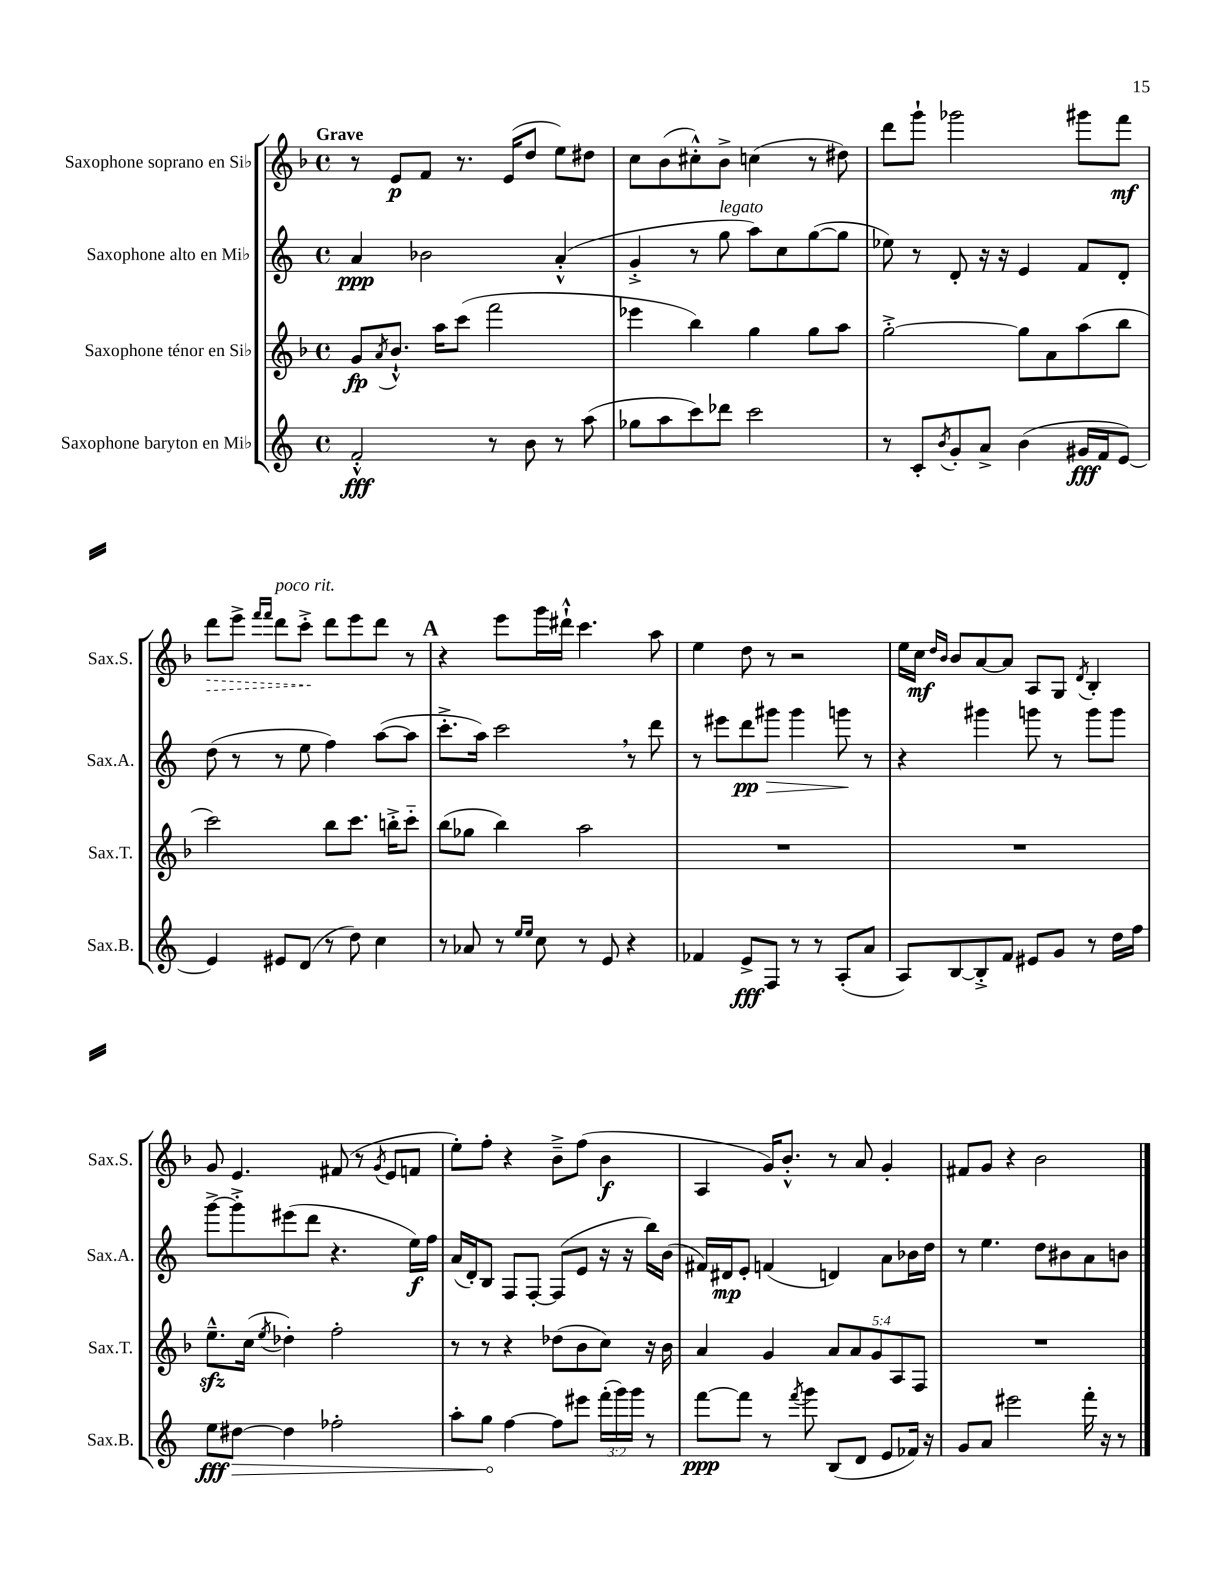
<<
\new StaffGroup <<
\new Staff = "s0" \with { instrumentName = "Saxophone soprano en Sib" shortInstrumentName = "Sax.S." } {
    \clef treble \key f \major \defaultTimeSignature \time 4/4 \tempo "Grave"
    r8 e'8\p f'8 r8. e'16( d''8 e''8) dis''8 |
    c''8 bes'8( cis''8-.-^) bes'8-> c''4( r8 dis''8) |
    d'''8 g'''8-! ges'''2 gis'''8 f'''8\mf |
    \once \override Hairpin.style = #'dashed-line d'''8\> e'''8-> \grace { f'''16 f'''16 } d'''8^\markup { \italic "poco rit." } c'''8-.->\! d'''8 e'''8 d'''8 r8 |
    \mark \markup { \bold "A" } r4 e'''8 g'''16 dis'''16-!-^ c'''4. a''8 |
    e''4 d''8 r8 r2 |
    e''16 c''16\mf \grace { d''16 bes'16 } bes'8 a'8~ a'8 a8 g8 \acciaccatura { d'8 } bes4-. |
    g'8 e'4. fis'8( r8 \acciaccatura { g'8 } e'8 f'8 |
    e''8-.) f''8-. r4 bes'8---> f''8( bes'4\f |
    a4 g'16) bes'8.-.-^ r8 a'8 g'4-. |
    fis'8 g'8 r4 bes'2 \bar "|." |
}
\new Staff = "s1" \with { instrumentName = "Saxophone alto en Mib" shortInstrumentName = "Sax.A." } {
    \clef treble \key c \major \defaultTimeSignature \time 4/4
    a'4\ppp bes'2 a'4-.-^( |
    g'4-.-> r8 g''8^\markup { \italic "legato" } a''8) c''8 g''8~( g''8 |
    ees''8) r8 d'8-. r16 r16 e'4 f'8 d'8-. |
    d''8( r8 r8 e''8 f''4) a''8~( a''8 |
    \mark \markup { \bold "A" } c'''8.-.-> a''16) c'''2 \breathe r8 d'''8 |
    r8 eis'''8 d'''8\pp\> gis'''8 gis'''4 g'''8\! r8 |
    r4 gis'''4 g'''8 r8 g'''8 g'''8 |
    g'''8~-> g'''8-.-> eis'''8( d'''8 r4. e''16\f) f''16 |
    a'16( d'16-.) b8 f8 f8~-. f8( e'8 r16 r16 b''16) b'16( |
    fis'16) dis'16\mp e'8-. f'4( d'4) a'8 bes'16 d''16 |
    r8 e''4. d''8 bis'8 a'8 b'8 \bar "|." |
}
\new Staff = "s2" \with { instrumentName = "Saxophone ténor en Sib" shortInstrumentName = "Sax.T." } {
    \clef treble \key f \major \defaultTimeSignature \time 4/4 \override Staff.TupletNumber.text = #tuplet-number::calc-fraction-text
    g'8\fp \acciaccatura { a'8 } bes'8.-!-^ a''16 c'''8( f'''2 |
    ees'''4 bes''4) g''4 g''8 a''8 |
    g''2~-.-> g''8 a'8 a''8( bes''8 |
    c'''2) bes''8 c'''8. b''16-.-> c'''8-_ |
    \mark \markup { \bold "A" } bes''8( ges''8 bes''4) a''2 |
    R1 |
    R1 |
    e''8.---^\sfz c''16( \acciaccatura { e''8 } des''4-.) f''2-. |
    r8 r8 r4 des''8( bes'8 c''8) r16 bes'16 |
    a'4 g'4 \tuplet 5/4 { a'8 a'8 g'8 a8 f8 } |
    R1 \bar "|." |
}
\new Staff = "s3" \with { instrumentName = "Saxophone baryton en Mib" shortInstrumentName = "Sax.B." } {
    \clef treble \key c \major \defaultTimeSignature \time 4/4 \override Staff.TupletNumber.text = #tuplet-number::calc-fraction-text
    f'2-.-^\fff r8 b'8 r8 a''8( |
    ges''8 a''8 c'''8) des'''8 c'''2 |
    r8 c'8-. \acciaccatura { b'8 } g'8-. a'8-> b'4( gis'16\fff f'16 e'8~) |
    e'4 eis'8 d'8( r8 d''8) c''4 |
    \mark \markup { \bold "A" } r8 aes'8 r8 \grace { e''16 e''16 } c''8 r8 e'8 r4 |
    fes'4 e'8->\fff f8 r8 r8 a8-.( a'8 |
    a8) b8~ b8-.-> f'8 eis'8 g'8 r8 d''16 f''16 |
    e''8\fff \once \override Hairpin.circled-tip = ##t dis''8~\> dis''4 fes''2-. |
    a''8-. g''8\! f''4~ f''8 eis'''8 \tuplet 3/2 { f'''16-.( g'''16) g'''16 } r8 |
    f'''8~\ppp f'''8 r8 \acciaccatura { f'''8 } g'''8 b8( d'8 e'8 fes'16) r16 |
    g'8 a'8 eis'''2 f'''16-. r16 r8 \bar "|." |
}
>>
>>
\layout { \context { \Score \remove "Bar_number_engraver" } }
